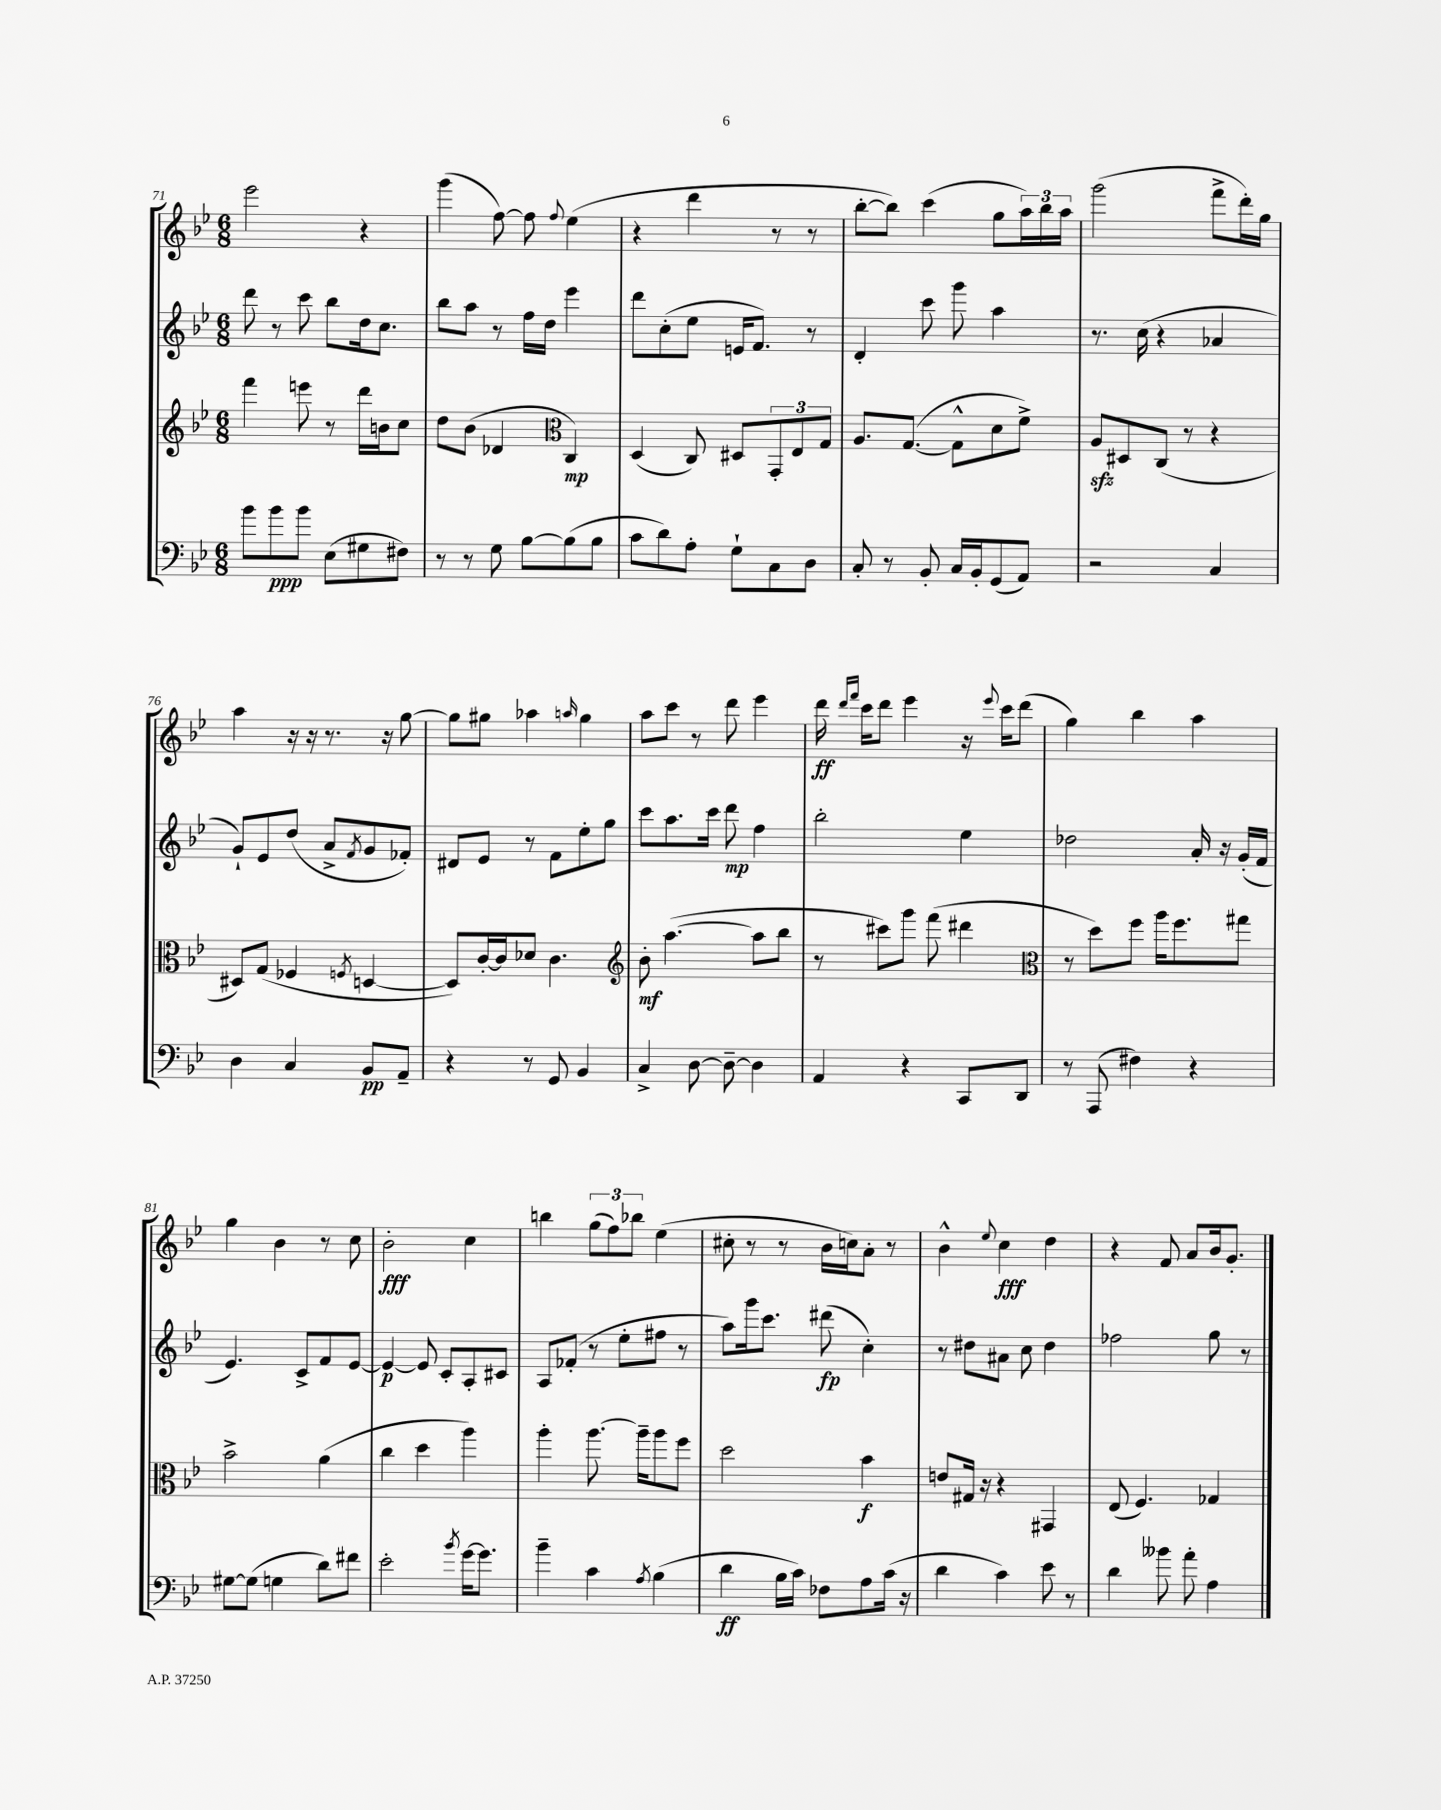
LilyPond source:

<<
\new StaffGroup <<
\new Staff = "s0" {
    \clef treble \key bes \major \numericTimeSignature \time 6/8
    ees'''2 r4 |
    g'''4( f''8~) f''8 \appoggiatura { f''8 } ees''4( |
    r4 d'''4 r8 r8 |
    bes''8~-. bes''8) c'''4( g''8 \tuplet 3/2 { a''16) bes''16 a''16 } |
    g'''2( f'''8-> d'''16-.) g''16 |
    a''4 r16 r16 r8. r16 g''8~ |
    g''8 gis''8 aes''4 \grace { a''16 } gis''4 |
    a''8 c'''8 r8 d'''8 ees'''4 |
    d'''16\ff \grace { d'''16 f'''16 } c'''16 d'''8 ees'''4 r16 \appoggiatura { ees'''8 } c'''16 d'''8( |
    g''4) bes''4 a''4 |
    g''4 bes'4 r8 c''8 |
    bes'2-.\fff c''4 |
    b''4 \tuplet 3/2 { g''8( f''8) bes''8 } ees''4( |
    cis''8-. r8 r8 bes'16 c''16) a'8-. r8 |
    bes'4-^ \appoggiatura { ees''8 } c''4\fff d''4 |
    r4 f'8 a'8 bes'16 g'8.-. \bar "|." |
}
\new Staff = "s1" {
    \clef treble \key bes \major \numericTimeSignature \time 6/8
    d'''8 r8 c'''8 bes''8 d''16 c''8. |
    bes''8 a''8 r8 f''16 d''16 ees'''4 |
    d'''8 c''8-.( ees''8 e'16 f'8.) r8 |
    d'4-. c'''8 g'''8 a''4 |
    r8. c''16( r4 aes'4 |
    g'8-!) ees'8 d''8( a'8-> \acciaccatura { f'8 } g'8 fes'8-.) |
    dis'8 ees'8 r8 f'8 ees''8-. g''8 |
    c'''8 a''8. c'''16 d'''8\mp f''4 |
    bes''2-. ees''4 |
    des''2 a'16-. r16 g'16-.( f'16 |
    ees'4.) c'8-> f'8 ees'8~ |
    ees'4~\p ees'8 c'8-. a8-. cis'8 |
    a8 fes'8-.( r8 ees''8-. fis''8 r8 |
    a''8) g'''16 c'''8. dis'''8\fp( c''4-.) |
    r8 dis''8 ais'8 c''8 dis''4 |
    fes''2 g''8 r8 \bar "|." |
}
\new Staff = "s2" {
    \clef treble \key bes \major \numericTimeSignature \time 6/8
    f'''4 e'''8 r8 d'''16 b'16 c''8 |
    d''8 bes'8( des'4 \clef alto c4\mp) |
    d4( c8) dis8 \tuplet 3/2 { g,8-. ees8 g8 } |
    a8. g8.~( g8-^ d'8 f'8->) |
    a8\sfz dis8 c8( r8 r4 |
    dis8) g8( fes4 \acciaccatura { f8 } d4~ |
    d8) c'16~-. c'16 des'8 c'4. |
    \clef treble bes'8-.\mf a''4.~( a''8 bes''8 |
    r8 cis'''8) g'''8 f'''8( dis'''4 |
    \clef alto r8 d''8) f''8 a''16 f''8. gis''8 |
    bes'2-> a'4( |
    c''4 d''4 a''4) |
    a''4-. a''8.~ a''16-- a''8 f''8 |
    d''2 bes'4\f |
    e'8 gis16 r16 r4 gis,4 |
    ees8( f4.) ges4 \bar "|." |
}
\new Staff = "s3" {
    \clef bass \key bes \major \numericTimeSignature \time 6/8
    bes'8 bes'8\ppp bes'8 ees8( gis8 fis8) |
    r8 r8 g8 bes8~ bes8( bes8 |
    c'8 d'8) a8-. g8-! c8 d8 |
    c8-. r8 bes,8-. c16 bes,16-. g,8( a,8) |
    r2 c4 |
    d4 c4 bes,8\pp a,8-- |
    r4 r8 g,8 bes,4 |
    c4-> d8~ d8~-- d4 |
    a,4 r4 c,8 d,8 |
    r8 a,,8( fis4) r4 |
    gis8~ gis8( g4 d'8) fis'8 |
    ees'2-. \acciaccatura { bes'8 } g'16~ g'8. |
    bes'4-- c'4 \acciaccatura { a8 } bes4( |
    d'4\ff bes16 c'16) fes8 a8 c'16( r16 |
    d'4 c'4) ees'8 r8 |
    d'4 beses'8 a'8-. a4 \bar "|." |
}
>>
>>
\layout { \context { \Score currentBarNumber = #71 } }
